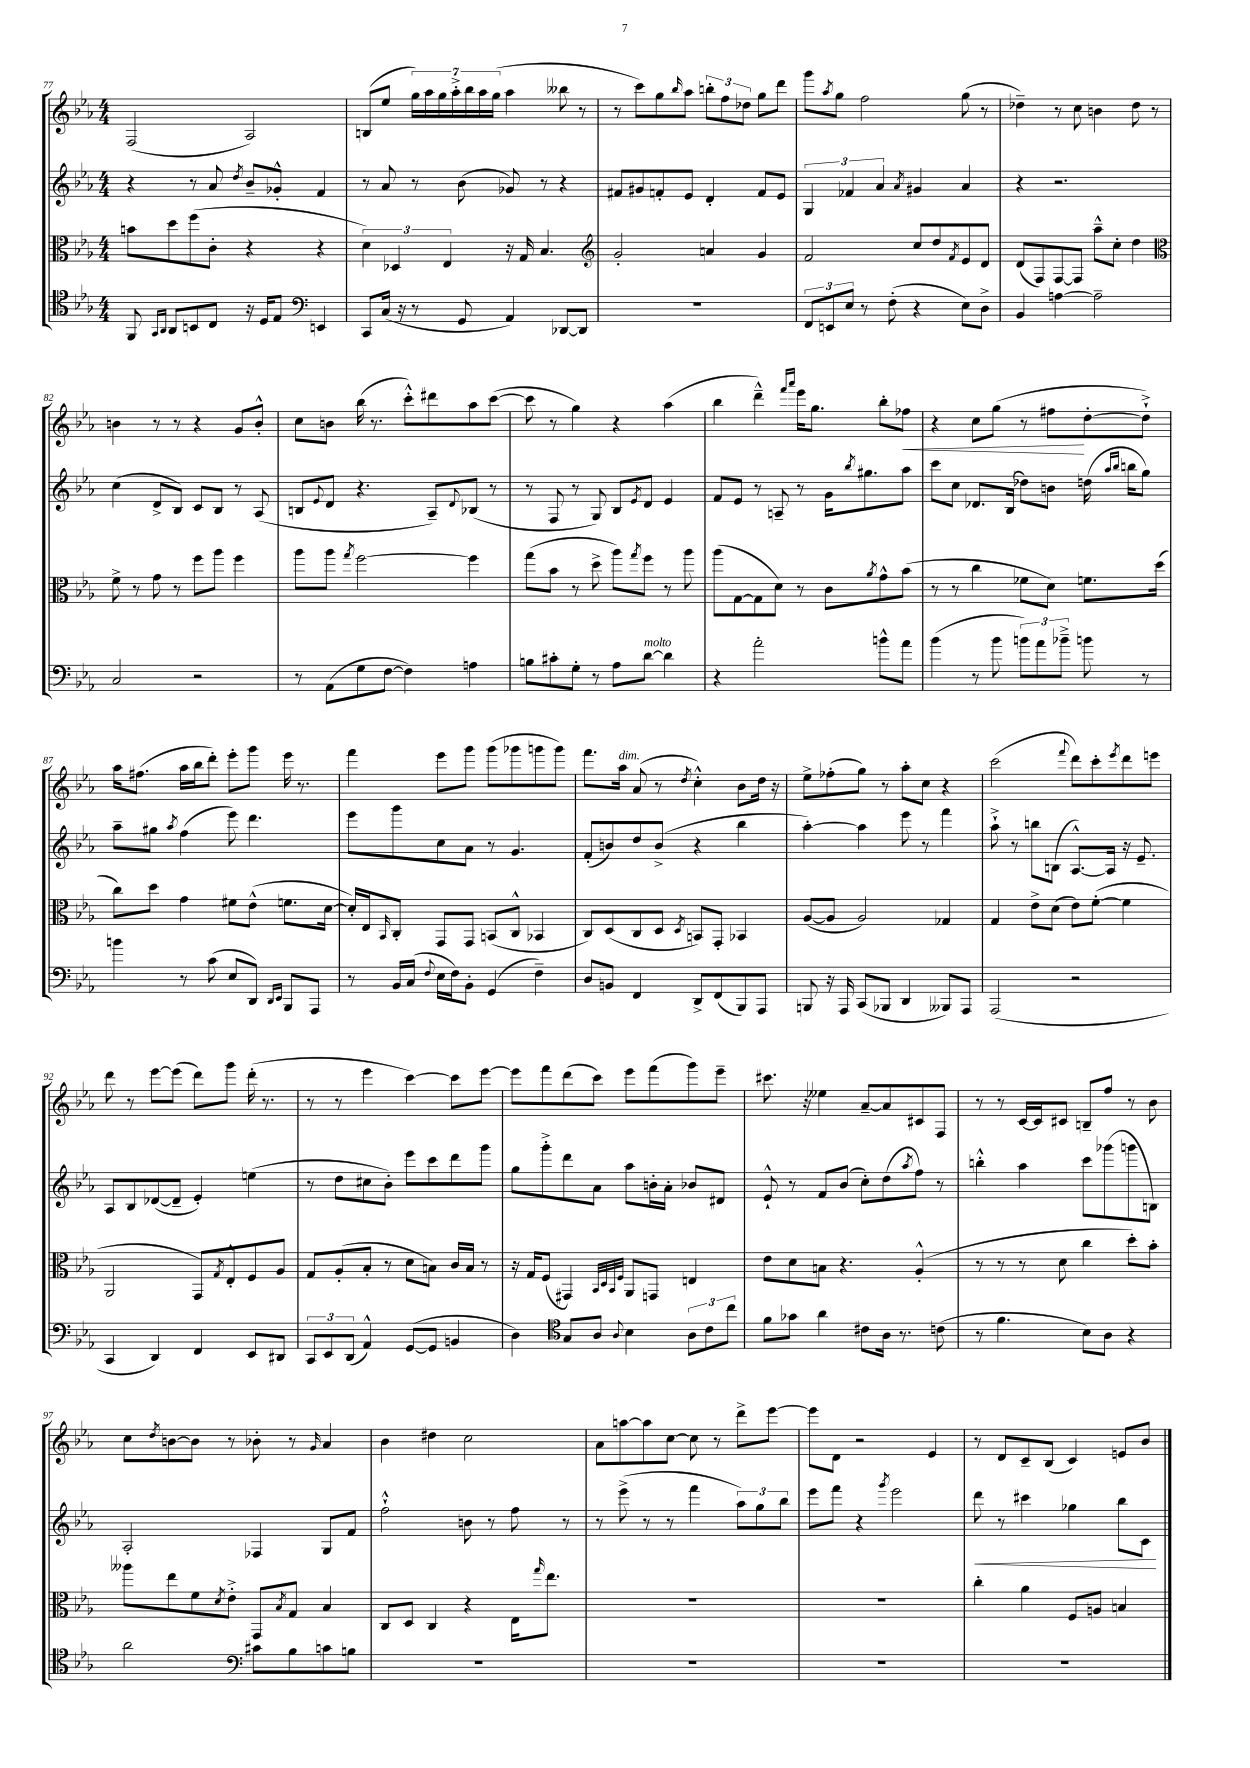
<<
\new StaffGroup <<
\new Staff = "s0" {
    \clef treble \key ees \major \numericTimeSignature \time 4/4
    f2( aes2) |
    b8( ees''8 \tuplet 7/4 { g''16) aes''16 g''16 aes''16-.-> bes''16 aes''16 g''16( } aes''4 beses''8 r8 |
    r8 c'''8) g''8 \grace { bes''16 } aes''8 \tuplet 3/2 { b''8-. f''8 des''8 } g''8 d'''8 |
    g'''8 \acciaccatura { aes''8 } g''8 f''2 g''8( r8 |
    des''4--) r8 c''8 b'4 des''8 r8 |
    b'4 r8 r8 r4 g'8 b'8-.-^ |
    c''8 b'8 bes''16( r8. c'''8-.-^) dis'''8 aes''8 c'''8~( |
    c'''8 r8 g''4) r4 aes''4( |
    bes''4 d'''4---^) \grace { f'''16 aes'''16 } ees'''16 g''8. bes''8-. fes''8\< |
    r4 c''8 g''8( r8 fis''8\! d''8~-. d''8-!->) |
    aes''16 fis''8.( aes''16 bes''16 d'''8-.) ees'''8-. g'''8 ees'''16 r8. |
    f'''4 ees'''8 g'''8 g'''8( ges'''8 g'''8 g'''8) |
    f'''8. aes''16^\markup { \italic "dim." } aes'8( r8 \acciaccatura { d''8 } c''4-.-^) bes'8 d''16 r16 |
    ees''8-> fes''8-.( g''8) r8 aes''8-. c''8 r4 |
    c'''2( \appoggiatura { f'''8 } d'''8) c'''8-. \acciaccatura { ees'''8 } d'''8 e'''8 |
    d'''8 r8 ees'''8~ ees'''8( d'''8) g'''8 d'''16-.( r8. |
    r8 r8 ees'''4 c'''4~) c'''8 ees'''8~ |
    ees'''8 f'''8 d'''8( c'''8) ees'''8 f'''8( g'''8) ees'''8-- |
    cis'''8. r16 eeses''4 aes'8~-- aes'8 cis'8 f8 |
    r8 r8 c'16~ c'16 cis'8 b8-- f''8 r8 bes'8 |
    c''8 \acciaccatura { d''8 } b'8~ b'8 r8 bes'8-. r8 \grace { g'16 } aes'4 |
    bes'4 dis''4 c''2 |
    aes'8 a''8~ a''8 c''8~ c''8 r8 d'''8-> ees'''8~ |
    ees'''8 d'8 r2 ees'4 |
    r8 d'8 c'8-- bes8( c'4) e'8 bes'8 \bar "|." |
}
\new Staff = "s1" {
    \clef treble \key ees \major \numericTimeSignature \time 4/4
    r4 r8 aes'8 \acciaccatura { d''8 } bes'8-- ges'8-.-^ f'4 |
    r8 aes'8 r8 bes'8( ges'8) r8 r4 |
    fis'8 gis'8 f'8-. ees'8 d'4-. f'8 ees'8 |
    \tuplet 3/2 { g4 fes'4 aes'4 } \acciaccatura { aes'8 } gis'4 aes'4 |
    r4 r2. |
    c''4( d'8-> bes8) c'8 bes8 r8 aes8( |
    b8 \appoggiatura { ees'8 } d'8 r4. aes8--) \appoggiatura { d'8 } bes8( r8 |
    r8 f8 r8 g8) bes8 \acciaccatura { ees'8 } d'8 ees'4 |
    f'8 ees'8 r8 a8-- r8 g'16 \acciaccatura { bes''8 } gis''8. aes''8 |
    c'''8 c''8 des'8. bes16( des''8) b'8 d''16( \grace { aes''16 bes''16 } b''16 g''8) |
    aes''8-- gis''8 \acciaccatura { aes''8 } f''4( ees'''8) d'''4. |
    ees'''8 g'''8 c''8 aes'8 r8 g'4. |
    f'8-.( b'8) d''8 b'8->( r4 bes''4 |
    aes''4~-.) aes''4 ees'''8 r8 f'''4 |
    aes''8-!-> r8 b''8 b8( aes8.~-^) aes16 r16 ees'8.-- |
    aes8 bes8 des'8~( des'8-- ees'4-.) e''4( |
    r8 d''8 cis''8 bes'8-.) ees'''8 c'''8 d'''8 g'''8 |
    g''8 g'''8-.-> d'''8 aes'8 aes''8 b'16-. aes'16-. bes'8 dis'8 |
    ees'8-!-^ r8 f'8 bes'8( c''8-.) d''8( \acciaccatura { aes''8 } f''8) r8 |
    b''4-.-^ aes''4 c'''8 ges'''8( g'''8 b8) |
    aes2-. fes4 g8 f'8 |
    f''2-!-^ b'8 r8 f''8 r8 |
    r8 ees'''8->( r8 r8 f'''4 \tuplet 3/2 { aes''8) g''8 bes''8 } |
    ees'''8 f'''8 r4 \acciaccatura { g'''8 } ees'''2 |
    d'''8\< r8 cis'''4 ges''4 bes''8 c'8\! \bar "|." |
}
\new Staff = "s2" {
    \clef alto \key ees \major \numericTimeSignature \time 4/4
    b'8 d''8 f''8( c'8-. r4 r4 |
    \tuplet 3/2 { d'4) des4 ees4 } r16 g16 bes4. |
    \clef treble g'2-. a'4 g'4 |
    f'2 c''8 d''8 \acciaccatura { f'8 } ees'8 d'8 |
    d'8( f8) f8~ f8 aes''8---^ c''8-. d''4 |
    \clef alto f'8-> r8 g'8 r8 f''8 aes''8 f''4 |
    aes''8 aes''8 \acciaccatura { g''8 } f''2~ f''4 |
    g''8( bes'8 r8 d''8-> aes''8) \acciaccatura { g''8 } f''8 r8 aes''8 |
    aes''8( g8~ g8 d'8) r8 c'8 \acciaccatura { aes'8 } g'8-^ bes'8( |
    r8 r8 c''4 fes'8 d'8) f'8. d''16( |
    c''8) d''8 g'4 fis'8 ees'8-^( f'8. d'16~ |
    d'16-.) ees16 \grace { bes,16 } c8-. g,8 g,8 b,8( c8-^ bes,4 |
    c8) d8( c8 d8 \acciaccatura { d8 } b,8) g,8-. bes,4 |
    aes8~( aes8 aes2) ges4 |
    g4 ees'8-> d'8( ees'8) f'8~-.( f'4 |
    aes,2 g,8) \acciaccatura { g8 } ees8-.-^ f8 aes8 |
    g8 aes8-.( bes8-. r8 d'8 b8) c'16 b16 r8 |
    r16 g16 f8( gis,4) \grace { bes,32 d32 bes,32 f32 } aes,8 g,8 e4 |
    ees'8 d'8 b8 r4. aes4-.-^( |
    r8 r8 r8 d'8 c''4 d''8-.) bes'8-. |
    aeses''8 ees''8 f'8 \acciaccatura { d'8 } ees'8-.-> g,8 \acciaccatura { bes8 } g8 bes4 |
    c8 d8 c4 r4 ees16 \grace { g''16 } ees''8. |
    R1 |
    R1 |
    c''4-. aes'4 f8 a8 b4 \bar "|." |
}
\new Staff = "s3" {
    \clef tenor \key ees \major \numericTimeSignature \time 4/4
    f,8 \grace { g,16 aes,16 } aes,8 b,8 c8 r16 d16 ees8 \clef bass e,4 |
    c,8 c16( r16 r8 g,8 aes,4) des,8~ des,8 |
    R1 |
    \tuplet 3/2 { f,8 e,8 ees8 } r8 f8-.( r4 ees8) d8-> |
    bes,4 a4~ a2-- |
    c2 r2 |
    r8 aes,8( g8 f8~ f4) a4 |
    b8 cis'8-. g8-. r8 aes8 d'8~^\markup { \italic "molto" } d'4 |
    r4 aes'2-. b'8-^ aes'8 |
    bes'4( r8 bes'8 \tuplet 3/2 { b'8) aes'8 bes'8---> } b'8 r8 |
    b'4 r8 c'8( ees8 d,8) \grace { d,16 ees,16 } bes,,8 aes,,8 |
    r8 bes,16 c16( \appoggiatura { f8 } ees16 f16) bes,8-. g,4( f4--) |
    d8 b,8 f,4 d,8-> f,8( bes,,8) aes,,8 |
    b,,8 r16 aes,,16 c,8( bes,,8 d,4 beses,,8) aes,,8 |
    aes,,2( r2 |
    c,4 d,4) f,4 ees,8 dis,8 |
    \tuplet 3/2 { c,8 ees,8 d,8( } aes,4-^) g,8~( g,8 b,4 |
    d4) \clef tenor g8 aes8 \appoggiatura { aes8 } bes4 \tuplet 3/2 { aes8 c'8 c''8 } |
    f'8 ges'8 aes'4 cis'8 aes16 r8. c'8( |
    r8 f'4. bes8) aes8 r4 |
    aes'2 \clef bass cis'8 bes8 c'8 b8 |
    R1 |
    R1 |
    R1 |
    R1 \bar "|." |
}
>>
>>
\layout { \context { \Score currentBarNumber = #77 } }
